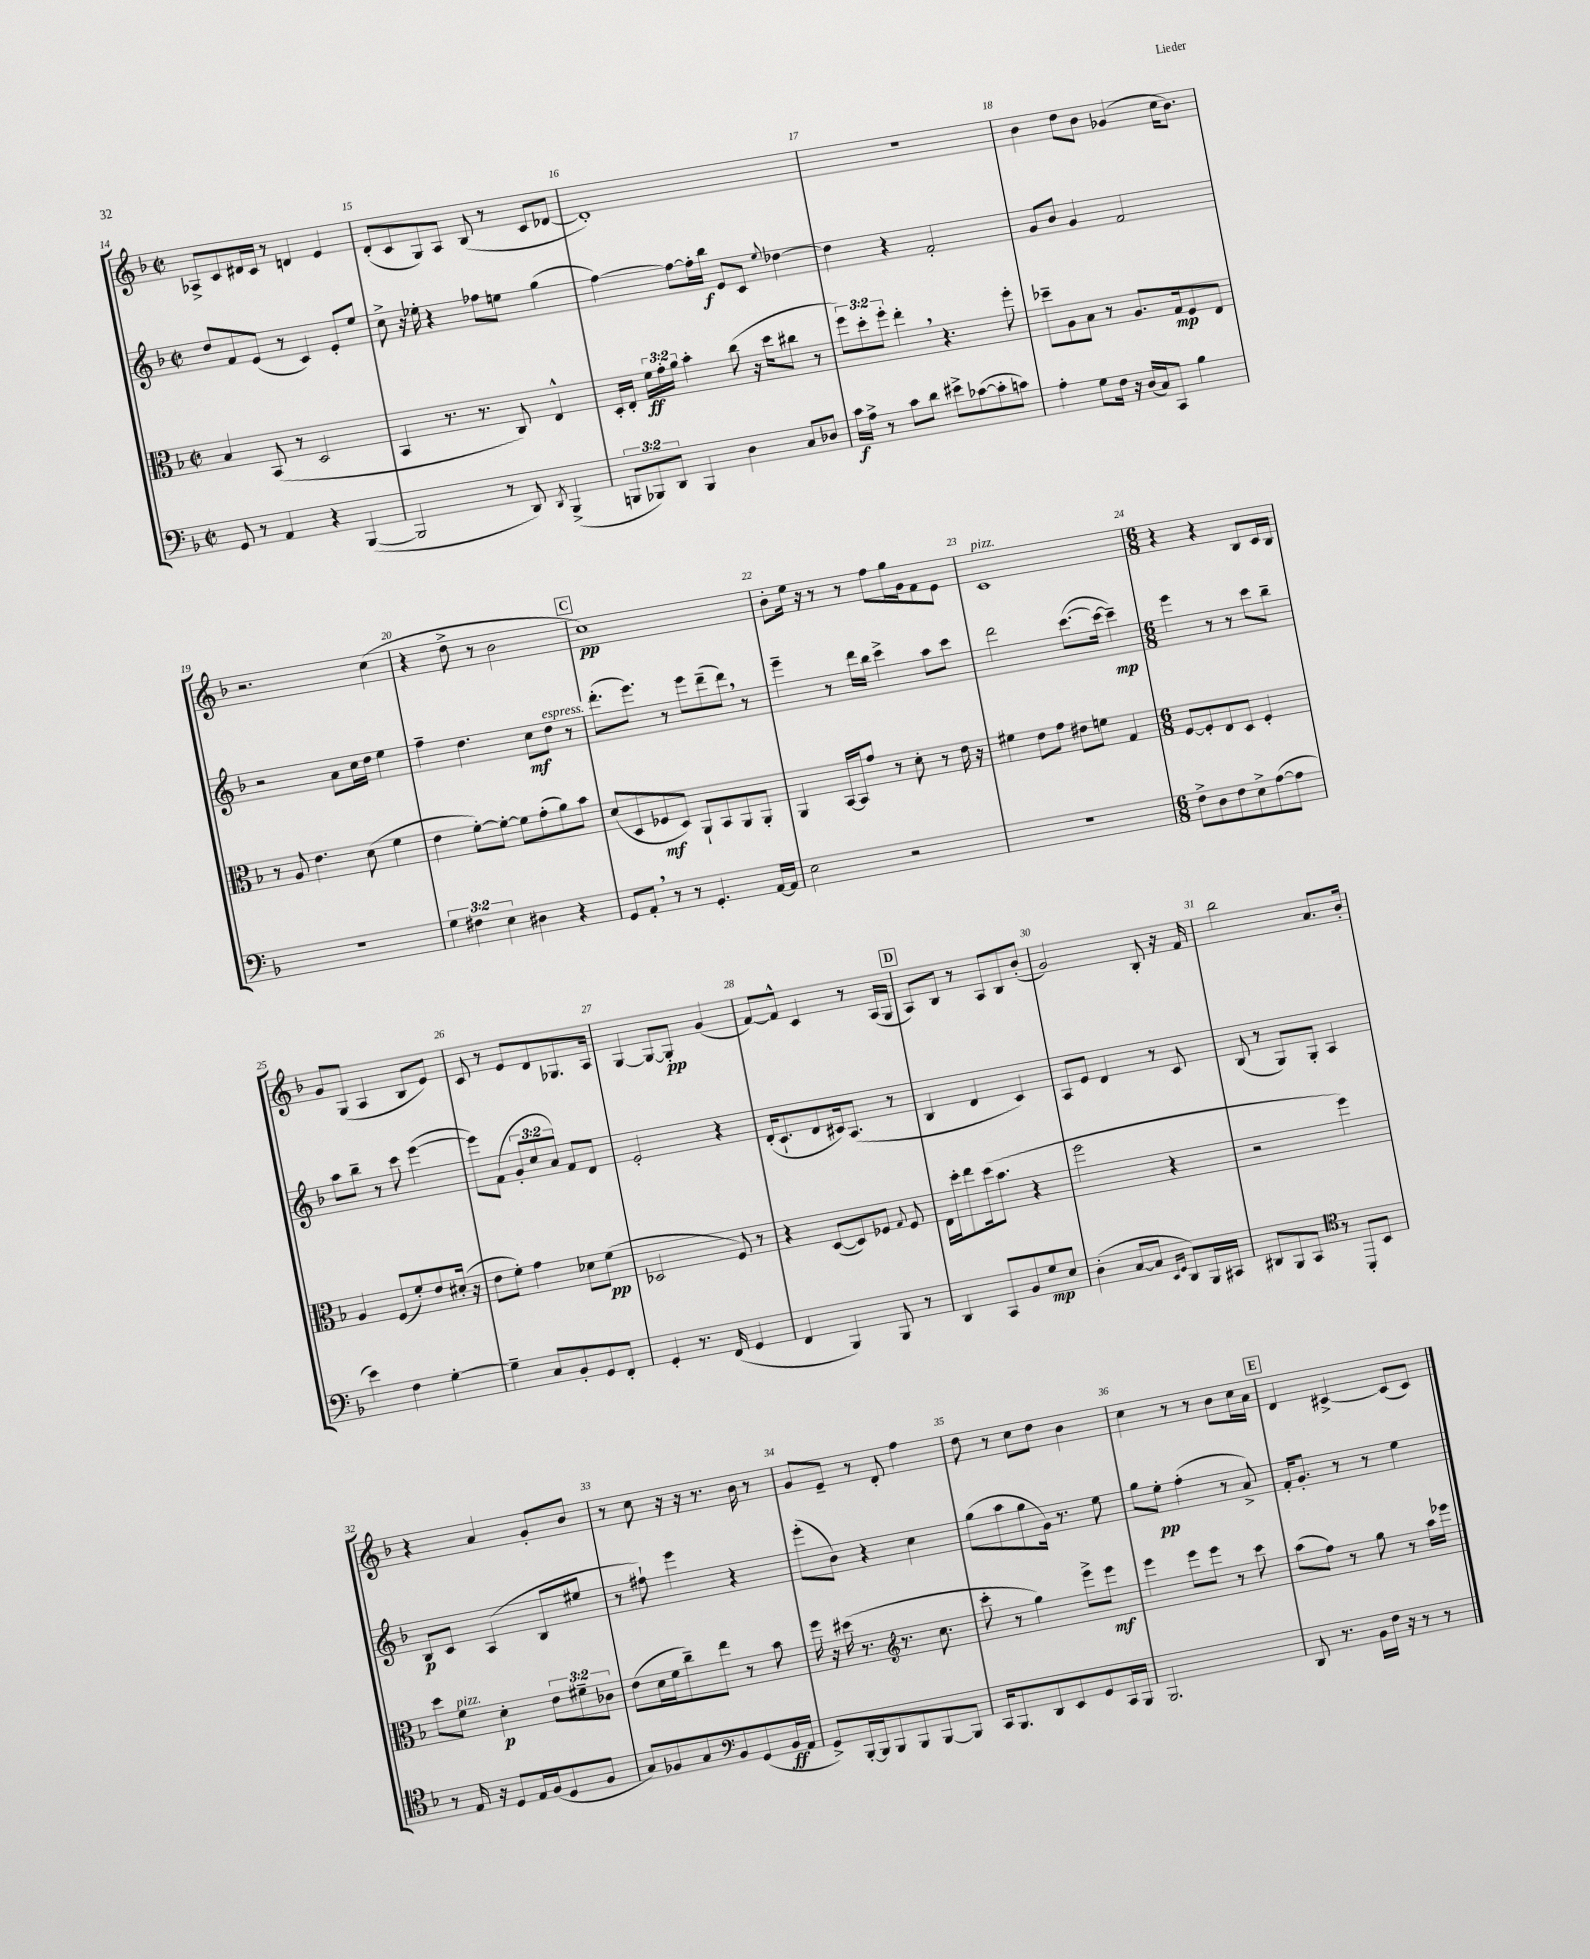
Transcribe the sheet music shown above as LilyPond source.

<<
\new StaffGroup <<
\new Staff = "s0" {
    \clef treble \key f \major \defaultTimeSignature \time 2/2
    \autoBeamOff aes8[-> c'8 dis'16 c'16] r8 d'4 e'4 |
    d'8[-.( c'8 g8) a8] bes8( r8 c'8[ des'8]~ |
    des'1-.) |
    r1 |
    bes'4 d''8[ bes'8] ges'4( c''16[ bes'8.]) |
    r2. c''4( |
    r4 d''8-> r8 bes'2 |
    \mark \markup { \box "C" } c''1\pp) |
    bes'8[-. e''16] r16 r8 r8 f''8[ g''16 g'16 f'8 e'8] |
    c'1^\markup { \italic "pizz." } |
    \numericTimeSignature \time 6/8 r4 r4 bes8[ c'16 bes16] |
    g'8[ g8]( a4 bes8[ e'8]) |
    c'8 r8 e'8[ d'8 ges8. a16] |
    g4~ g8[~ g8]-.\pp g'4( |
    f'8[~) f'8]-^ c'4 r8 a16[( g16] |
    \mark \markup { \box "D" } a8[) bes8] r8 a8[ bes8 bes'8]-.( |
    g'2) bes8-. r16 f'16 |
    bes''2 a'8.[ bes'16]-. |
    r4 a'4 g'8[-. bes'8] |
    r8 c''8 r16 r16 r8. bes'16 r8 |
    g'8[ e'8]-- r8 d'8-. f''4 |
    d''8 r8 c''8[ d''8] bes'4 |
    c''4 r8 r8 bes'8[ c''16 a'16] |
    \mark \markup { \box "E" } d'4 cis'4~-> cis'8[( cis'8]) \bar "|." |
}
\new Staff = "s1" {
    \clef treble \key f \major \defaultTimeSignature \time 2/2 \override Staff.TupletNumber.text = #tuplet-number::calc-fraction-text
    \autoBeamOff d''8[ f'8 e'8]( r8 c'4) e'8[-. e''8] |
    c''8-> r16 ees''16-. r4 fes''8[ e''8] g''4( |
    f''4~) f''8[~ f''16-. bes''16]\f e'8[ c'8] \appoggiatura { e''8 } des''4~ |
    des''4 r4 f'2-. |
    g'8[ bes'8] g'4 f'2 |
    r2 a'8[ c''16 d''16] e''4 |
    f''4-- d''4. c''8[\mf d''8]^\markup { \italic "espress." } r8 |
    \mark \markup { \box "C" } d'''8.[-.( e'''8.]) r8 e'''8[ d'''8--( d'''8]) \breathe r8 |
    e'''4-- r8 d'''16[ bes''16] c'''4-> a''8[ c'''8] |
    d'''2 c'''8.[~( c'''16]~ c'''4--\mp) |
    \numericTimeSignature \time 6/8 e'''4 r8 r8 c'''8[ bes''8]-- |
    a''8[ bes''8]-- r8 c'''8 e'''4~( |
    e'''8[) f'8]( \tuplet 3/2 { g'8[-. c''8 a'8]) } f'8[ d'8] |
    e'2-. r4 |
    d'16[-.( c'8.-! d'8 cis'16) a8.]( r8 |
    \mark \markup { \box "D" } bes4 d'4 c'4) |
    a8[ e'8] d'4 r8 c'8 |
    bes8( r8 g8[) g8]-. a4 |
    bes8[\p c'8] a4( bes8[ eis''8] |
    r8 fis''8-!) e'''4 r4 |
    e'''8[-.( bes'8]) r4 c''4 |
    g''8[( a''8 g''8 g'16]) r8. e''8 |
    g''8[ e''8]-.\pp f''4-.( r8 a'8->) |
    \mark \markup { \box "E" } f'16[-. g'8.]-. r8 r8 e''4 \bar "|." |
}
\new Staff = "s2" {
    \clef alto \key f \major \defaultTimeSignature \time 2/2 \override Staff.TupletNumber.text = #tuplet-number::calc-fraction-text
    \autoBeamOff bes4 bes,8( r8 d2 |
    bes,4 r8. r8. c8) e4-^ |
    d16[-. e16]-. \tuplet 3/2 { f'16[\ff g'16-. a'16] } bes'4-. c''8( r16 d''16[ cis''8] r8 |
    \tuplet 3/2 { f''8[) d''8-. f''8]-. } e''4-. \breathe r4. f''8-. |
    des''8[-- a8 bes8] r8 a8.[ g16\mp f8 e8] |
    r8 a8 e'4. d'8( f'4 |
    e'4 f'8[~-.) f'8]~-. f'8[ g'8-.( a'8) bes'8] |
    \mark \markup { \box "C" } d'8[( d8 fes8\mf d8]) a,8[-! bes,8 a,8 a,8]-. |
    a,4 bes,16[~ bes,16 g'8] r8 d'8-. r8 e'16 r16 |
    fis'4 e'8[ g'8] eis'8[ f'8] g4 |
    \numericTimeSignature \time 6/8 f8[~ f8-. e8 d8] f4-. |
    a4 f8[( f'8-.) e'8 dis'16]-.( r16 |
    e'8[ f'8]-.) g'4 des'8[ f'8]\pp( |
    des2 f8) r8 |
    r4 d8[~( d8) fes8] \appoggiatura { g8 } fes8 |
    \mark \markup { \box "D" } e16[ d''16-. e''8 d''16( bes'8.] r4 |
    f''2 r4 |
    r2 f''4) |
    d''8[ f'8]^\markup { \italic "pizz." } d'4-.\p \tuplet 3/2 { e'8[ fis'8-- ces'8] } |
    e'8[( d'16 f'16 c''8--) e''8] r8 bes'8 |
    f''16 r16 dis''16( r8. r8. c''8. |
    \clef treble c'''8-. r8 g''4) e'''8[-> e'''8]\mf |
    e'''4 e'''8[ e'''8] r8 c'''8 |
    \mark \markup { \box "E" } a''8[( f''8]) r8 g''8 r8 a''16[ ees'''16] \bar "|." |
}
\new Staff = "s3" {
    \clef bass \key f \major \defaultTimeSignature \time 2/2 \override Staff.TupletNumber.text = #tuplet-number::calc-fraction-text
    \autoBeamOff g,8 r8 a,4 r4 bes,,4~( |
    bes,,2 r8 d,8) \acciaccatura { d,8 } bes,,4->( |
    \tuplet 3/2 { b,,8[ bes,,8) d,8] } bes,,4 d4 c8[ des8] |
    c'16[\f a16]-> r8 c'8[ d'8] eis'8[-> ces'8~( ces'8-. c'8]) |
    a4-. g8[ f16] r16 d16[( c16) c,8] bes4 |
    R1 |
    \tuplet 3/2 { g4 fis4 e4 } dis4 r4 |
    \mark \markup { \box "C" } g,8[ a,8]-. \breathe r8 r8 g,4.-. a,16[~ a,16] |
    e2 r2 |
    r1 |
    \numericTimeSignature \time 6/8 f8[-> d8 f8 e8-> a8~( a8] |
    e'4) f4 g4~-. |
    g4-- c8[ bes,8-. g,8 f,8]-. |
    g,4-. r8. f,16( g,4 |
    f,4 bes,,4) bes,,8 r8 |
    \mark \markup { \box "D" } d,4 c,8[ bes,8 g8\mp e8] |
    d4-.( c8[~ c8] \grace { e,16[ g,16] } d,8[) bes,,16 cis,16] |
    dis,8[ bes,,8 c,8] r8 bes,,8[-. bes,8] |
    \clef tenor r8 e16 r16 d8[ e16 f16( d8 f8] |
    g8[) fes8 g8 bes,8 g,8( bes,16\ff a,16] |
    \clef bass g,8[->) bes,,16~-. bes,,16 bes,,8 bes,,8 bes,,8~ bes,,8] |
    c,16[ bes,,8. d,8 e,8 g,8 c,16 bes,,16] |
    bes,,2. |
    \mark \markup { \box "E" } d,8 r8. bes,16[ f16] r16 r8 r8 \bar "|." |
}
>>
>>
\layout { \context { \Score currentBarNumber = #14 \override BarNumber.break-visibility = ##(#f #t #t) barNumberVisibility = #all-bar-numbers-visible } }
